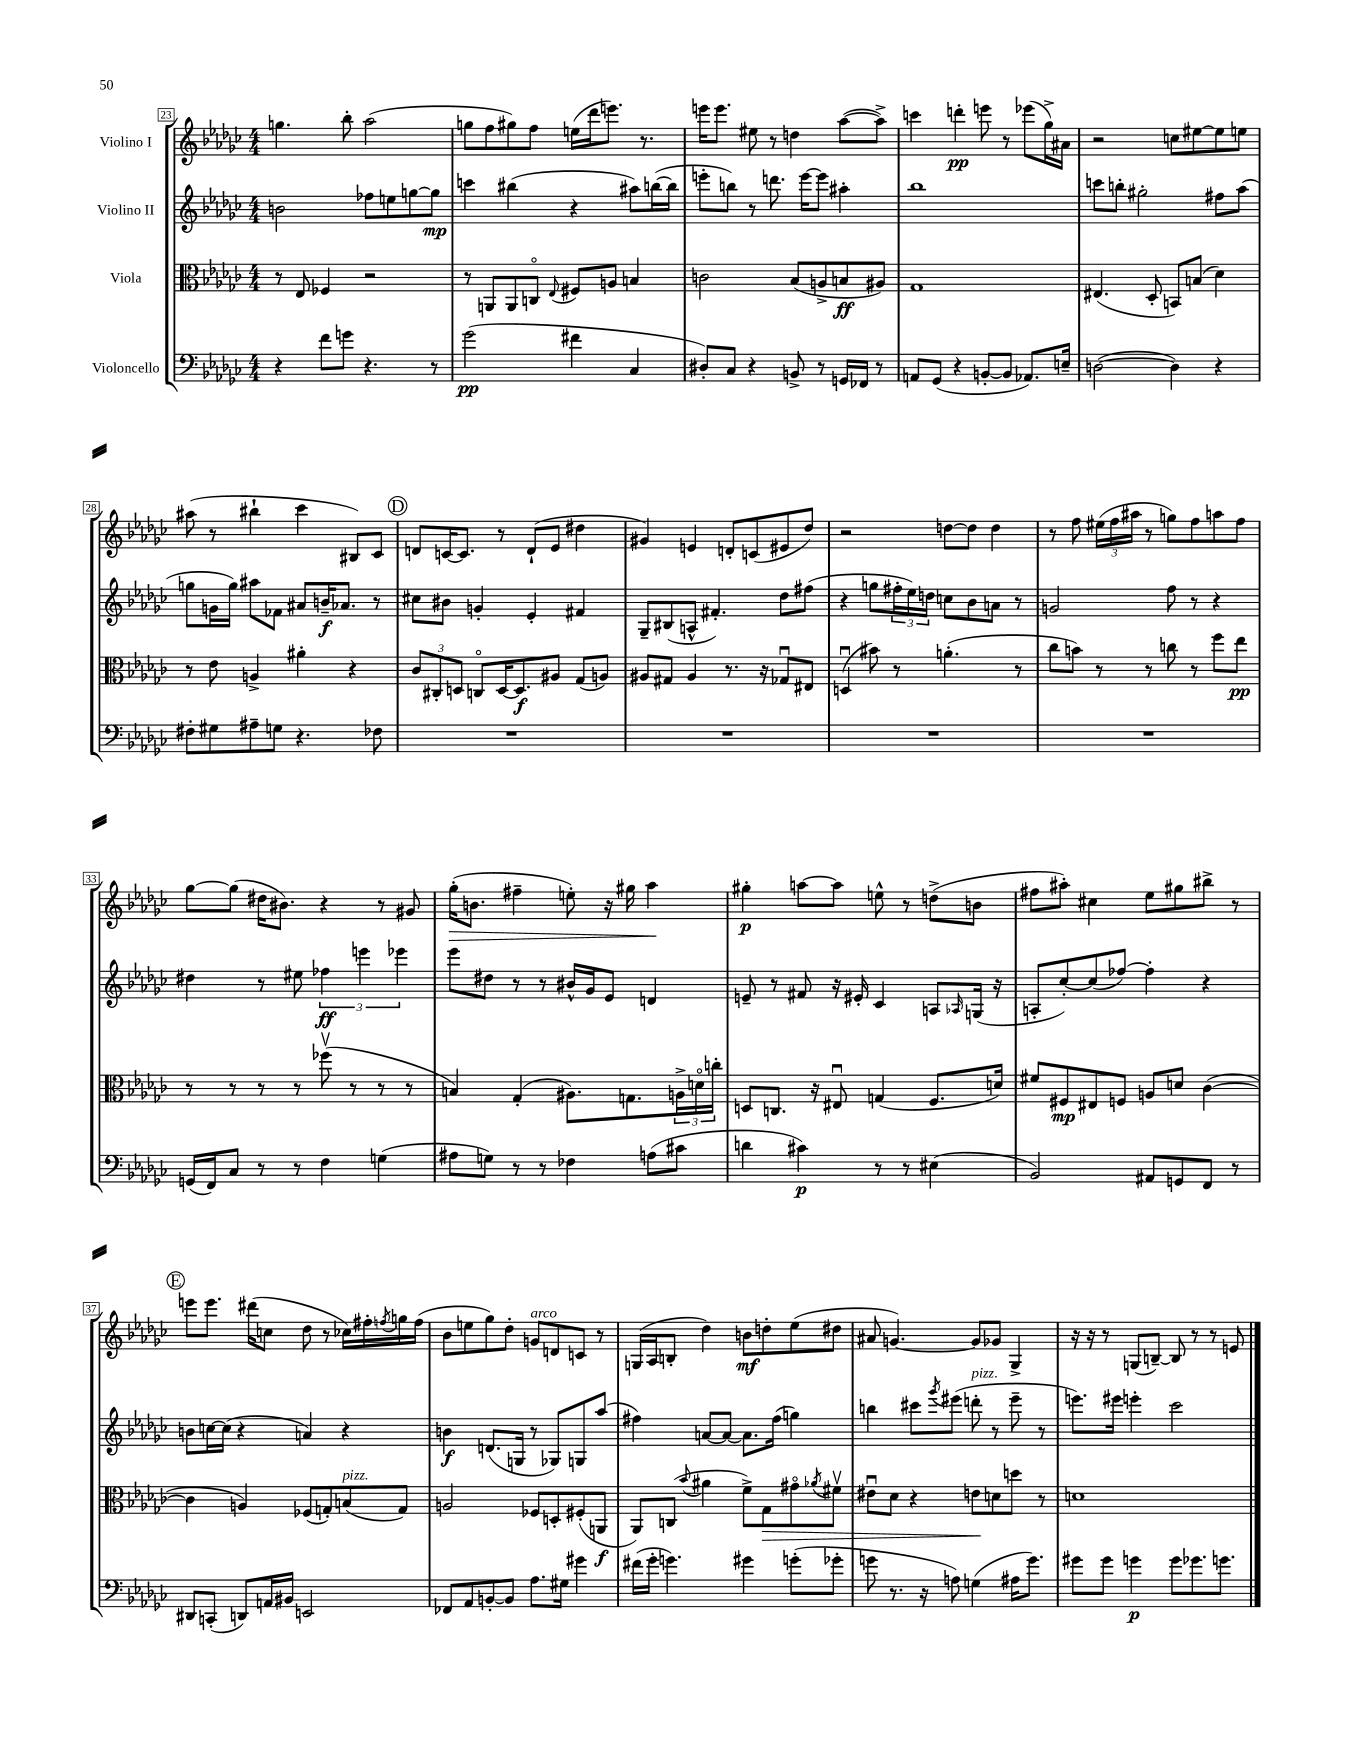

**kern	**kern	**kern	**kern
*staff4	*staff3	*staff2	*staff1
*clefF4	*clefC3	*clefG2	*clefG2
*k[b-e-a-d-g-c-]	*k[b-e-a-d-g-c-]	*k[b-e-a-d-g-c-]	*k[b-e-a-d-g-c-]
*M4/4	*M4/4	*M4/4	*M4/4
4r	8r	2b	4.gg
.	8E-	.	.
8f	4F-	.	.
8g	.	.	8bb-'
4.r	2r	8ff-	(2aa-
.	.	8ee	.
.	.	[8gg	.
8r	.	8gg]	.
=	=	=	=
(2g-	8r	4ccc	8gg
.	8AA	.	8ff
.	8AA	(4bb#	8gg#)
.	8Co	.	8ff
.	8qqE-	.	.
4f#	8F#	4r	(16ee
.	.	.	16ddd-
.	8A	.	8.eee)
4C-	4B	8aa#)	.
.	.	.	8.r
.	.	([16bb	.
.	.	16bb]	.
=	=	=	=
8D#')	2c	8eee'	16eee
.	.	.	8.eee
8C-	.	8bb)	.
4r	.	8r	8ee#
.	.	8.ddd	8r
8BB^	(8B-	.	4dd
.	.	[16eee	.
8r	8A^	8eee]	.
16GG	8B	4aa#'	([8aa-
16FF-	.	.	.
8r	8A#)	.	8aa-^])
=	=	=	=
8AA	1G-	1bb-	4ccc
(8GG-	.	.	.
4r	.	.	4ddd'
[8BB'	.	.	8eee
8BB]	.	.	8r
8.AA-)	.	.	(8eee-
.	.	.	16gg-^)
16E~	.	.	16a#
=	=	=	=
([2D	(4.E#	8ccc	2r
.	.	8bb'	.
.	.	2gg#'	.
.	8D-'	.	.
4D])	8BB)	.	8cc
.	(8B	.	[8ee#
4r	4d-)	8ff#	8ee#]
.	.	(8aa-	8ee
=	=	=	=
8F#'	8r	8gg	(8aa#
8G#	8e-	16g	8r
.	.	16gg)	.
8A#~	4A^	8aa#	4bb#`
8G	.	8f-	.
4.r	4a#'	8a#	4ccc-
.	.	16b~	.
.	.	8.a-	.
.	4r	.	8B#)
8F-	.	8r	8c-
=	=	=	=
1r	12c-	8cc#	8d
.	12C#'	.	.
.	.	8b#	[16c
.	12D	.	.
.	.	.	8.c]
.	8Co	4g'	.
.	[16D	.	8r
.	8.D]	.	.
.	.	4e-'	(8d`
.	8A#	.	8e-
.	(8G-	4f#	4dd#
.	8A)	.	.
=	=	=	=
1r	8A#	8G-~	4g#)
.	8G#	(8B#	.
.	4A#	8A^^	4e
.	.	4.f#')	.
.	8.r	.	8d'
.	.	.	(8c
.	16r	.	.
.	8G-u	8dd-	8e#
.	8E#	(8ff#	8dd-)
=	=	=	=
1r	(4Du	4r	2r
.	8b#)	8gg	.
.	8r	24ff#'	.
.	.	24ee-)	.
.	.	24dd	.
.	(4.a'	8cc	[8dd
.	.	8b-	8dd]
.	.	8a	4dd
.	8r	8r	.
=	=	=	=
1r	8cc-	2g	8r
.	8b)	.	8ff
.	8r	.	(24ee#
.	.	.	24ff
.	.	.	24aa#
.	8r	.	8r
.	8cc	8ff	8gg)
.	8r	8r	8ff
.	8ff	4r	8aa
.	8ee-	.	8ff
=	=	=	=
(16GG	8r	4dd#	[8gg-
16FF)	.	.	.
8C-	8r	.	(8gg-]
8r	8r	8r	16dd#
.	.	.	8.b#)
8r	8r	8ee#	.
4F	(8ff-v	6ff-	4r
.	8r	.	.
.	.	6eee	.
(4G	8r	.	8r
.	.	6eee-	.
.	8r	.	8g#
=	=	=	=
8A#	4B)	8eee-	(16gg-'
.	.	.	8.b
8G)	.	8dd#	.
8r	(4G-'	8r	4ff#~
8r	.	8r	.
4F-	8.A#)	16b#^^	8ee')
.	.	16g-	.
.	.	8e-	16r
.	8.G	.	16gg#
(8A	.	4d	4aa-
8c#	24A^	.	.
.	24do	.	.
.	24cc'	.	.
=	=	=	=
4d	8D	8e~	4gg#'
.	8.C	8r	.
4c#)	.	8f#	[8aa
.	16r	.	.
.	8E#u	16r	8aa]
.	.	16e#'	.
8r	(4G	4c-	8ee^^
8r	.	.	8r
(4E#	8.F	8A	(8dd^
.	.	16qqA-	.
.	.	(16G	8b
.	16d)	16r	.
=	=	=	=
2BB-)	8f#	8A'	8ff#
.	8F#	[8cc-')	8aa#')
.	8E#	(8cc-]	4cc#
.	8F	[8ff-)	.
8AA#	8A	4ff-']	8ee-
8GG	8d	.	8gg#
8FF	([4c-	4r	8bb#^
8r	.	.	8r
=	=	=	=
8DD#	4c-]	8b	8eee
(8CC'	.	[16cc	8.eee
.	.	(16cc]	.
8DD)	4A)	4r	.
.	.	.	(16ddd#
16AA	.	.	8cc
16BB#	.	.	.
2EE	(8F-	4a)	8dd-
.	8G')	.	8r
.	(8B	4r	16cc-)
.	.	.	16ff#'
.	.	.	8qff
.	8G)	.	16gg
.	.	.	(16ff
=	=	=	=
8FF-	2A	4b	8b-
8AA-	.	.	8ee
[8BB'	.	(8.d	8gg-)
8BB]	.	.	8dd-'
.	.	16G	.
8.A-	8F-	8r	8g
.	8D'	8G-)	8d
16G#	.	.	.
4g#	(8F#'	8G	8c
.	8AA	(8aa-	8r
=	=	=	=
(16f#	8AA-)	4ff#)	(16G
16g-'	.	.	16A-
4.g)	(8C	.	8B'
.	8qqb-	.	.
.	4a#	[8a	4dd-)
.	.	8a_	.
4g#	8f^)	8.a]	8b
.	8G-	.	8dd'
.	.	(16ff#	.
(8g'	8g#o	4gg)	(8ee-
.	8qa-	.	.
8g-'	8f#v	.	8dd#
=	=	=	=
8g	8e#u	4bb	8a#
8.r	8d-	.	[4.g)
.	4r	8ccc#	.
16r	.	.	.
.	.	8qggg-	.
8A)	.	(8eee#	.
(4G	8e	8ddd'	8g]
.	8d	8r	8g-
16A#	8dd	8eee#~	4G-^
8.g)	.	.	.
.	8r	8r	.
=	=	=	=
8g#	1d	8.eee)	16r
.	.	.	16r
8g#	.	.	8r
.	.	16eee#	.
4g	.	4eee'	(8G
.	.	.	[8B~)
8g	.	2ccc-	8B]
8.g-	.	.	8r
.	.	.	8r
8.g	.	.	.
.	.	.	8e
==	==	==	==
*-	*-	*-	*-
